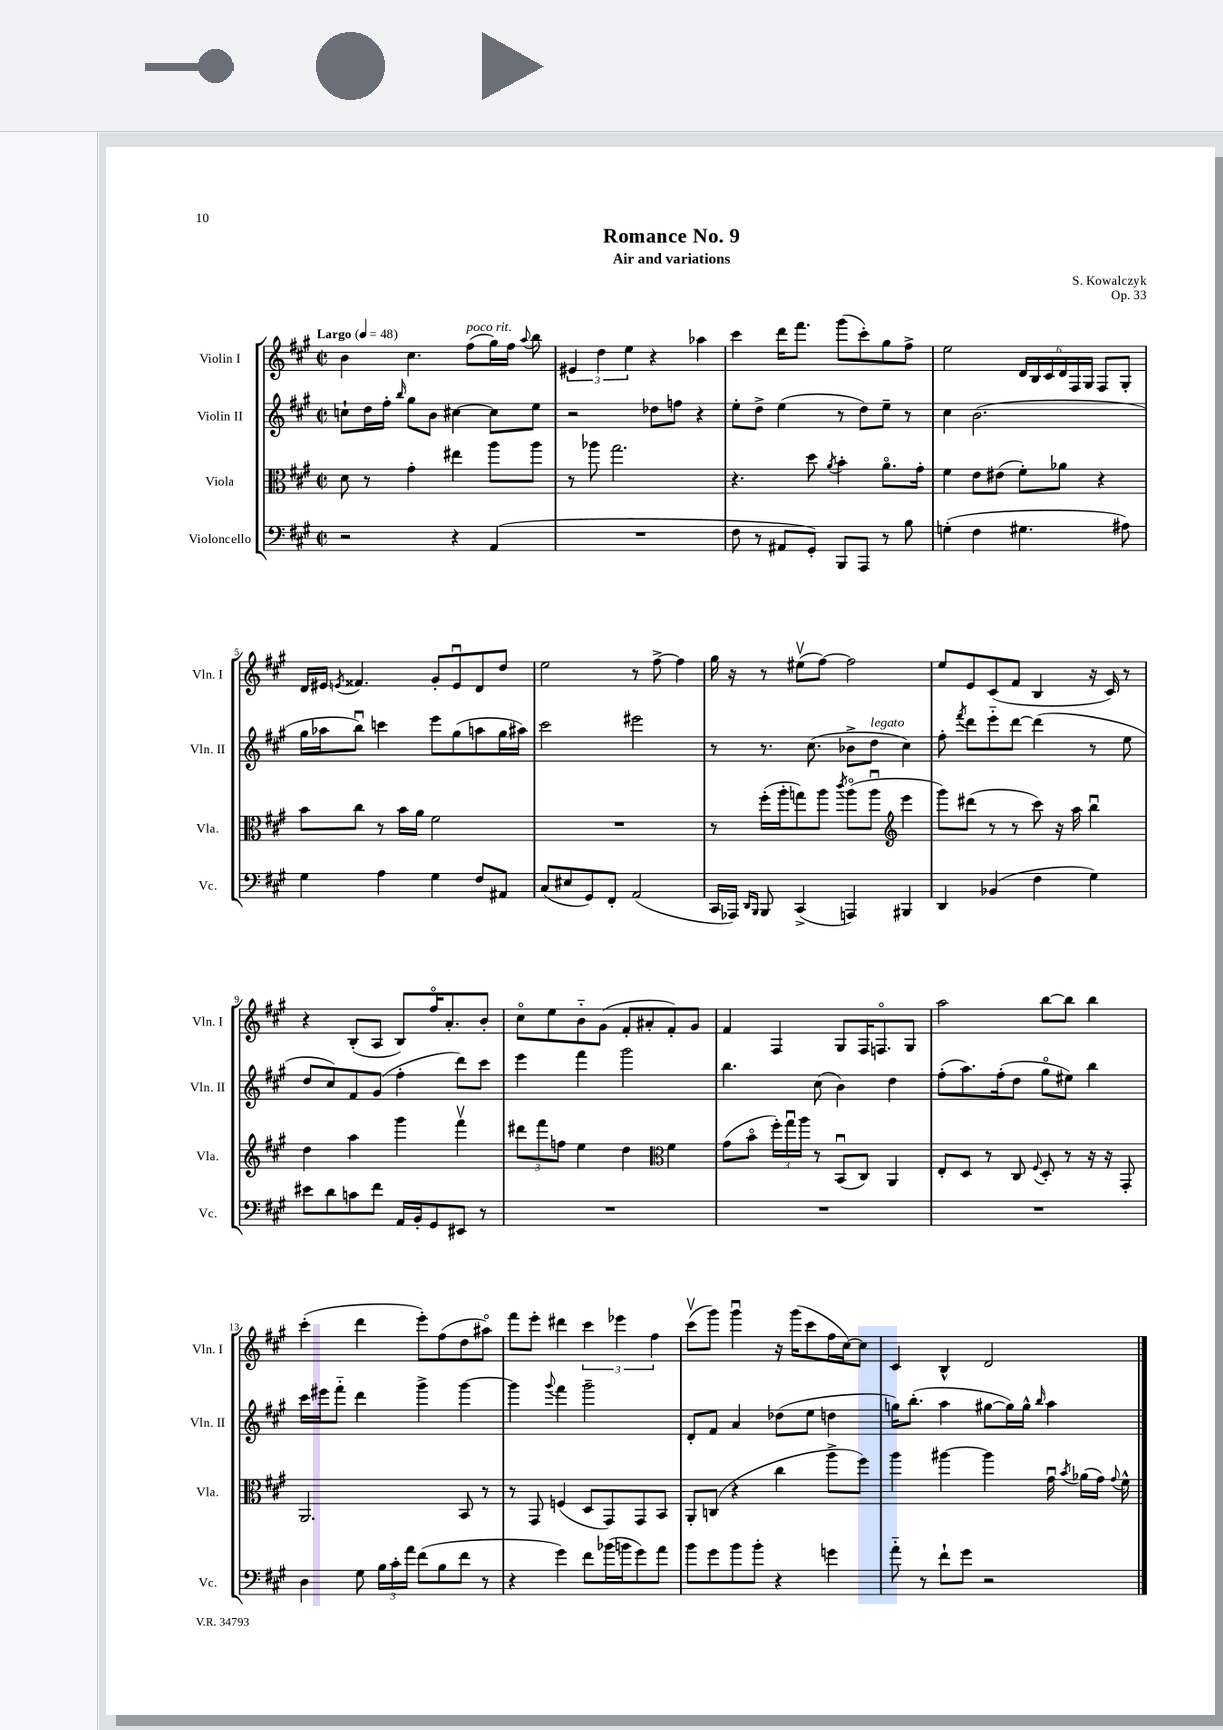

**kern	**kern	**kern	**kern
*staff4	*staff3	*staff2	*staff1
*clefF4	*clefC3	*clefG2	*clefG2
*k[f#c#g#]	*k[f#c#g#]	*k[f#c#g#]	*k[f#c#g#]
*M2/2	*M2/2	*M2/2	*M2/2
*met(c|)	*met(c|)	*met(c|)	*met(c|)
*MM48	*MM48	*MM48	*MM48
2r	8d	8cc`	4b
.	8r	16dd	.
.	.	16ff#'	.
.	.	16qqbb	.
.	4g#'	8gg#	4.cc#
.	.	8b	.
4r	4ee#	[4cc#	.
.	.	.	(8ff#
(4AA	8aa	8cc#]	16gg#)
.	.	.	16ff#
.	.	.	8qqaa
.	8aa	8ee	8bb
=	=	=	=
1r	8r	2r	6e#
.	8aa-	.	.
.	.	.	6dd
.	2.gg#	.	.
.	.	.	6ee
.	.	8dd-	4r
.	.	8ff	.
.	.	4r	4aa-
=	=	=	=
8F#	4.r	8ee'	4ccc#
8r	.	8dd^	.
8AA#	.	(4ee	16ddd
.	.	.	8.fff#
8GG#')	8dd	.	.
.	8qa	.	.
8BBB	4b'	8r	(8ggg#
8AAA	.	8dd)	8ccc#')
8r	8.ao	8ee~	8gg#
8B	.	8r	8ff#^
.	16g#'	.	.
=	=	=	=
(4G'	4f#	4cc#	2ee
4F#	8e	(2.b	.
.	(8e#	.	.
4.G#	8f#')	.	24d
.	.	.	24B
.	.	.	24c#
.	8a-	.	24d
.	.	.	24F#
.	.	.	24G#
.	4r	.	8F#
8A#)	.	.	8G#'
=	=	=	=
4G#	8b	16gg#	16d
.	.	16aa-	16e#
.	.	.	8qe
.	8cc#	8bbu)	4.f##
4A	8r	4ccc	.
.	16b	.	.
.	16a	.	.
4G#	2f#	8eee	8g#'
.	.	(8gg#	8eu
8F#	.	8aa	8d
8AA#	.	16gg#	8dd
.	.	16aa#)	.
=	=	=	=
(8C#	1r	2ccc#	2ee
8E#	.	.	.
8GG#)	.	.	.
8FF#'	.	.	.
(2AA	.	2eee#	8r
.	.	.	[8ff#^
.	.	.	4ff#]
=	=	=	=
16CC#	8r	8r	16gg#
16AAA-)	.	.	16r
16qqDD	.	.	.
16qqBBB	.	.	.
8BBB	(16ff#'	8.r	8r
.	16aa'	.	.
(4CC#^	8gg)	.	(8ee#v
.	.	(8.cc#	.
.	8aa	.	[8ff#)
.	8qccc#	.	.
4AAA)	(8aao	8b-^	2ff#]
.	8aau	8dd	.
*	*clefG2	*	*
4BBB#	4eee	4cc#)	.
=	=	=	=
4DD	8ggg#)	8ff#'	8ee
.	.	8qfff#	.
.	(8ddd#	8ddd	8e
(4BB-	8r	8eee'~	(8c#
.	8r	[8ddd	8f#
4F#	8ccc#)	(4ddd]	4B
.	16r	.	.
.	16aa	.	.
4G#)	4bbu	8r	16r
.	.	.	16c#)
.	.	8ee	8r
=	=	=	=
8e#	4dd	8dd	4r
8d	.	8cc#)	.
8c	4aa	8f#	(8B'
8f#	.	(8g#	8A
16AA	4ggg#	4ff#'	8B)
16BB'	.	.	.
8GG#	.	.	16ff#o
.	.	.	8.a'
8EE#	4fff#v	8ddd)	.
8r	.	8ccc#	8b'
=	=	=	=
1r	12ddd#	4eee	8cc#o
.	12fff#	.	.
.	.	.	8ee
.	12ff	.	.
.	4ee	4fff#	8b'~
.	.	.	(8g#
.	4dd	2ggg#	8f#'
.	.	.	8a#'
*	*clefC3	*	*
.	4f#	.	8f#')
.	.	.	8g#
=	=	=	=
1r	(8g#	4.bb	4f#
.	8bo	.	.
.	24ff#')	.	4F#
.	24gg#u	.	.
.	24aa	.	.
.	8r	(8cc#	.
.	(8BBu	4b)	8G#
.	8C#)	.	16F#
.	.	.	8.Fo
.	4AA	4dd	.
.	.	.	8G#
=	=	=	=
1r	8E'	(8ff#'	2aa
.	8D	8.aa)	.
.	8r	.	.
.	.	(16ff#'	.
.	8C#	8dd	.
.	8qqF#	.	.
.	8D'	8gg#o	[8bb
.	8r	8ee#)	8bb]
.	16r	4bb	4bb
.	16r	.	.
.	8GG#'	.	.
=	=	=	=
4D	2.AA	16ccc#	(4ccc#'
.	.	16eee#	.
.	.	8fff#'~	.
8G#	.	4ddd	4ddd
24B	.	.	.
24c#'	.	.	.
24a	.	.	.
(8f#	.	4ggg#^	8eee')
8B	.	.	(8ff#
8f#	8BB	[4ggg#	8dd
8r	8r	.	8aa#o)
=	=	=	=
4r	8r	4ggg#]	8fff#
.	8GG#	.	8eee'
.	.	8qqggg#	.
4g#)	(4F	4fff#	4ddd#
8f#	8D	2ggg#~	6ccc#
(16b-	8GG#)	.	.
.	.	.	6eee-
16b	.	.	.
8g#)	8GG#	.	.
.	.	.	6ff#
8a	8BB	.	.
=	=	=	=
8b	8AA'	8d'	(8ccc#v
8g#	(8C	8f#	8ggg#)
8b	4r	4a	4ggg#u
8b'	.	.	.
4r	4cc#	(8dd-	16r
.	.	.	(16ggg#
.	.	8ee	8ccc#
4g	8aa^	4dd	16ff#
.	.	.	[16cc#)
.	8ff#)	.	8cc#]
=	=	=	=
8a'~	4aa	16gg)	4c#
.	.	(8.bb'	.
8r	.	.	.
8f#`	[4aa#	4aa	4B^^
8g#	.	.	.
2r	4aa#]	[8gg#	2d
.	.	16gg#])	.
.	.	16gg#^^	.
.	.	16qqbb	.
.	16g#u	4aa	.
.	8qb	.	.
.	(16a-	.	.
.	16g#)	.	.
.	8qqg#	.	.
.	16f#^^	.	.
==	==	==	==
*-	*-	*-	*-
